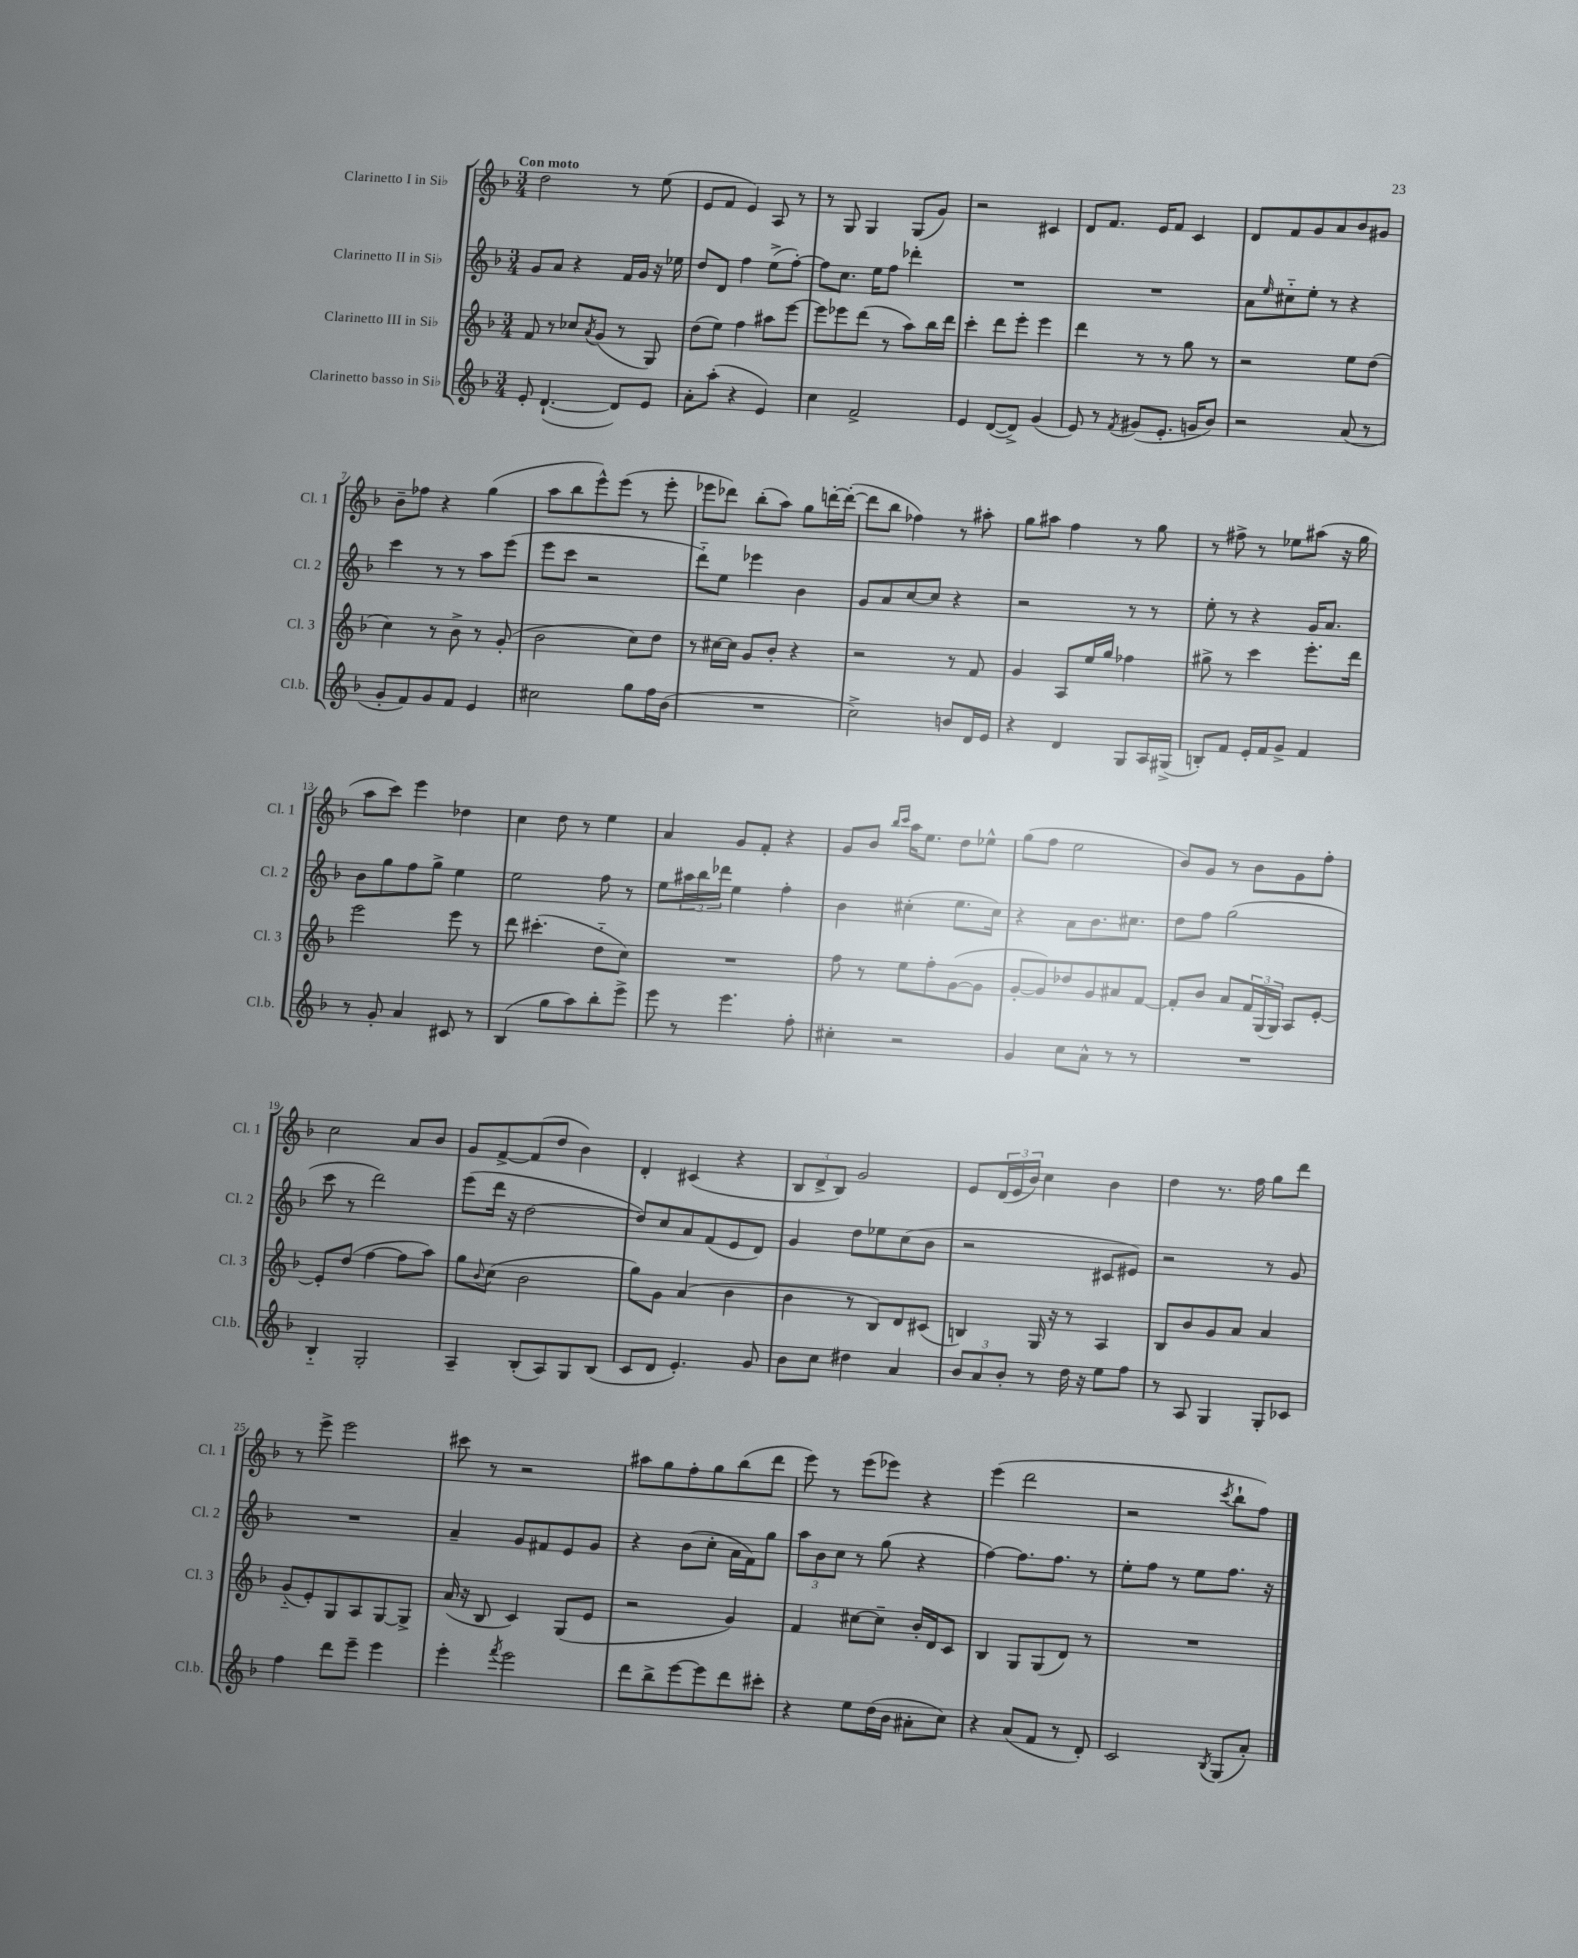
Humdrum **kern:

**kern	**kern	**kern	**kern
*staff4	*staff3	*staff2	*staff1
*clefG2	*clefG2	*clefG2	*clefG2
*k[b-]	*k[b-]	*k[b-]	*k[b-]
*M3/4	*M3/4	*M3/4	*M3/4
8e'	8f	8g	2dd
([4.d`	8r	8a	.
.	8cc-	4r	.
.	8qa	.	.
.	(8g	.	.
8d])	8r	16f	8r
.	.	16g	.
8e	8G)	16r	(8ee
.	.	16ee-	.
=	=	=	=
8a'	(8dd	8dd	8e
(8aa'	8ee)	8d	8f
4r	4ff	4ff	4e)
4e)	8aa#	(8ee^	8A
.	[8eee	[8ff')	8r
=	=	=	=
4cc	8eee]	8ff]	8r
.	8eee-	8.cc	8G
2f^	(8ddd	.	4G
.	.	16ee	.
.	8r	8ff	.
.	8aa)	4ddd-'	(8G
.	16bb-	.	8g)
.	16ddd	.	.
=	=	=	=
4e	4ccc'	2.r	2r
([8d	8ddd	.	.
8d^])	8eee'	.	.
(4g	4eee	.	4c#
=	=	=	=
8e)	4ddd	2.r	8d
8r	.	.	8.f
8qf	.	.	.
(8g#	8r	.	.
.	.	.	16e
8.e'	8r	.	8f
.	8gg	.	4c
16g	.	.	.
8b-)	8r	.	.
=	=	=	=
2r	2r	8a	8d
.	.	16qqee	.
.	.	8cc#'~	8f
.	.	8ee'	8g
.	.	8r	8a
(8a	8ee	4r	8b-
8r	(8dd	.	8g#
=	=	=	=
8g'	4cc)	4ccc	8b-~
8f)	.	.	8ff-
8g	8r	8r	4r
8f	8b-^	8r	.
4e	8r	8aa	(4gg
.	(8g'	(8eee	.
=	=	=	=
2cc#	2b-	8eee	8aa
.	.	8ccc	8bb-
.	.	2r	8eee^^)
.	.	.	(8eee
8gg	8cc)	.	8r
16ff	8dd	.	8eee'
(16b-	.	.	.
=	=	=	=
2.r	8r	8ddd'~)	8eee-
.	[16cc#	8ee	8ddd-)
.	16cc#]	.	.
.	8g	4eee-	(8bb-'
.	8b-'	.	8aa)
.	4r	4b-	8gg
.	.	.	[16ddd'
.	.	.	(16ddd'_
=	=	=	=
2cc^)	2r	8g	8ddd]
.	.	8a	8bb-
.	.	[8cc	4ff-)
.	.	8cc]	.
8b	8r	4r	8r
16d	8f	.	8aa#'
16e	.	.	.
=	=	=	=
4r	4g	2r	8gg
.	.	.	8aa#
4d	8A	.	4ff
.	16ee	.	.
.	16gg	.	.
8G	4ff-	8r	8r
16A	.	8r	8gg
(16G#^	.	.	.
=	=	=	=
8B')	8gg#^	8ee'	8r
8f	8r	8r	8ff#^
16e'	4ccc	4r	8r
16f	.	.	.
8g^	.	.	8ee-
4f	8.eee'	16g	(8aa#
.	.	8.a	.
.	.	.	16r
.	16ddd	.	16gg
=	=	=	=
8r	2eee	8b-	8aa
8g'	.	8gg	8ccc)
4a	.	8ff	4eee
.	.	8gg^	.
8c#	8eee	4ee	4dd-
8r	8r	.	.
=	=	=	=
(4B-	8ddd	2ee	4cc
.	(4.ccc#'	.	.
8gg	.	.	8dd
8aa)	.	.	8r
8bb-'	8dd'~	8ff	4ee
8eee^	8cc)	8r	.
=	=	=	=
8eee	2.r	8ee	4a
8r	.	24aa#	.
.	.	24bb-	.
.	.	24ddd-	.
4.eee	.	4ee	8g
.	.	.	8f'
.	.	4ff'	4r
8ff'	.	.	.
=	=	=	=
4cc#'	8ff	4b-	8g
.	8r	.	8b-
.	.	.	16qqbb-
.	.	.	16qqccc
2r	8ee	(4cc#'	16aa
.	.	.	8.ee
.	8ff'	.	.
.	([8g	8.ee	8dd
.	8g]	.	8ee-^^
.	.	16cc#)	.
=	=	=	=
4g	[8g'	4r	(8gg
.	8g])	.	8ff
8cc	8dd-	8a	2ee
8a^^	8g	8.b-	.
8r	8a#	.	.
.	.	8.cc#	.
8r	[8f	.	.
=	=	=	=
2.r	8f']	8dd	8b-)
.	8b-	8ff	8g
.	8a	(2gg	8r
.	24f	.	8b-
.	(24G	.	.
.	24G)	.	.
.	8A	.	8g
.	[8e'	.	8ff'
=	=	=	=
4B-'~	8e']	8ccc	2cc
.	(8dd	8r	.
2G'	[4ff	2ddd)	.
.	8ff]	.	8a
.	8aa)	.	8b-
=	=	=	=
4A~	8gg	(8eee	8g
.	8qqb-	.	.
.	(8cc	16ddd	[8f^
.	.	16r	.
(8B-'	2b-	[2dd	(8f]
8A)	.	.	8dd
8G	.	.	4b-)
(8B-	.	.	.
=	=	=	=
8c	8gg)	8dd])	4d'
8d	8g	8cc	.
4.e')	(4a	8a	(4c#
.	.	(8f	.
.	4b-	8e	4r
8g	.	8d)	.
=	=	=	=
8b-	4b-	4g	12B-
.	.	.	12d^
8cc	.	.	.
.	.	.	12B-)
4dd#	8r	8dd	2g
.	8B-)	8ee-	.
4a	8d	(8cc	.
.	(8c#	8b-	.
=	=	=	=
12b-	4B)	2r	8e
12a	.	.	.
.	.	.	(24d
12b-'	.	.	24e
.	.	.	24b-)
8r	16G	.	4cc
.	16r	.	.
16dd	8r	.	.
16r	.	.	.
8ee	4A	8c#	4b-
8ff	.	8e#)	.
=	=	=	=
8r	8B-	2r	4dd
8A	8b-	.	.
4G	8g	.	8.r
.	8a	.	.
.	.	.	16ff
8G'	4a	8r	8gg
8c-	.	8g	8ddd
=	=	=	=
4ff	(8g'~	2.r	8r
.	8e')	.	8eee^
8ddd	8G	.	2eee
8eee~	8A	.	.
4eee	[8G	.	.
.	8G^]	.	.
=	=	=	=
4eee'	(16a	4a~	8ccc#
.	16r	.	.
.	8B-	.	8r
8qfff	.	.	.
2eee	4c)	8g	2r
.	.	8f#	.
.	(8G	8e	.
.	8e	8g	.
=	=	=	=
8ddd	2r	4r	8aa#
8bb-^	.	.	8gg
[8eee	.	(8b-	8ff'
8eee]	.	8cc'	8gg
8ddd	4g)	16a	(8bb-
.	.	16f)	.
8ccc#'	.	8gg	8ddd
=	=	=	=
4r	4f	12aa	8eee)
.	.	12b-	.
.	.	.	8r
.	.	12cc	.
8ee	[8cc#	8r	(8eee
(16dd	8cc#~]	(8gg	8eee-)
16b-	.	.	.
8a#'	16b-'	4r	4r
.	16d	.	.
8cc)	8c	.	.
=	=	=	=
4r	4B-	[4ff)	(4eee
(8a	8G	8.ff]	2ddd
8f	(8G	.	.
.	.	8.ff	.
8r	8d)	.	.
8d')	8r	8r	.
=	=	=	=
2c	2.r	8ee'	2r
.	.	8ff	.
.	.	8r	.
.	.	8ee	.
8qB-	.	.	8qccc
(8G	.	8.ff	8bb-`
8a')	.	.	8ff)
.	.	16r	.
==	==	==	==
*-	*-	*-	*-
